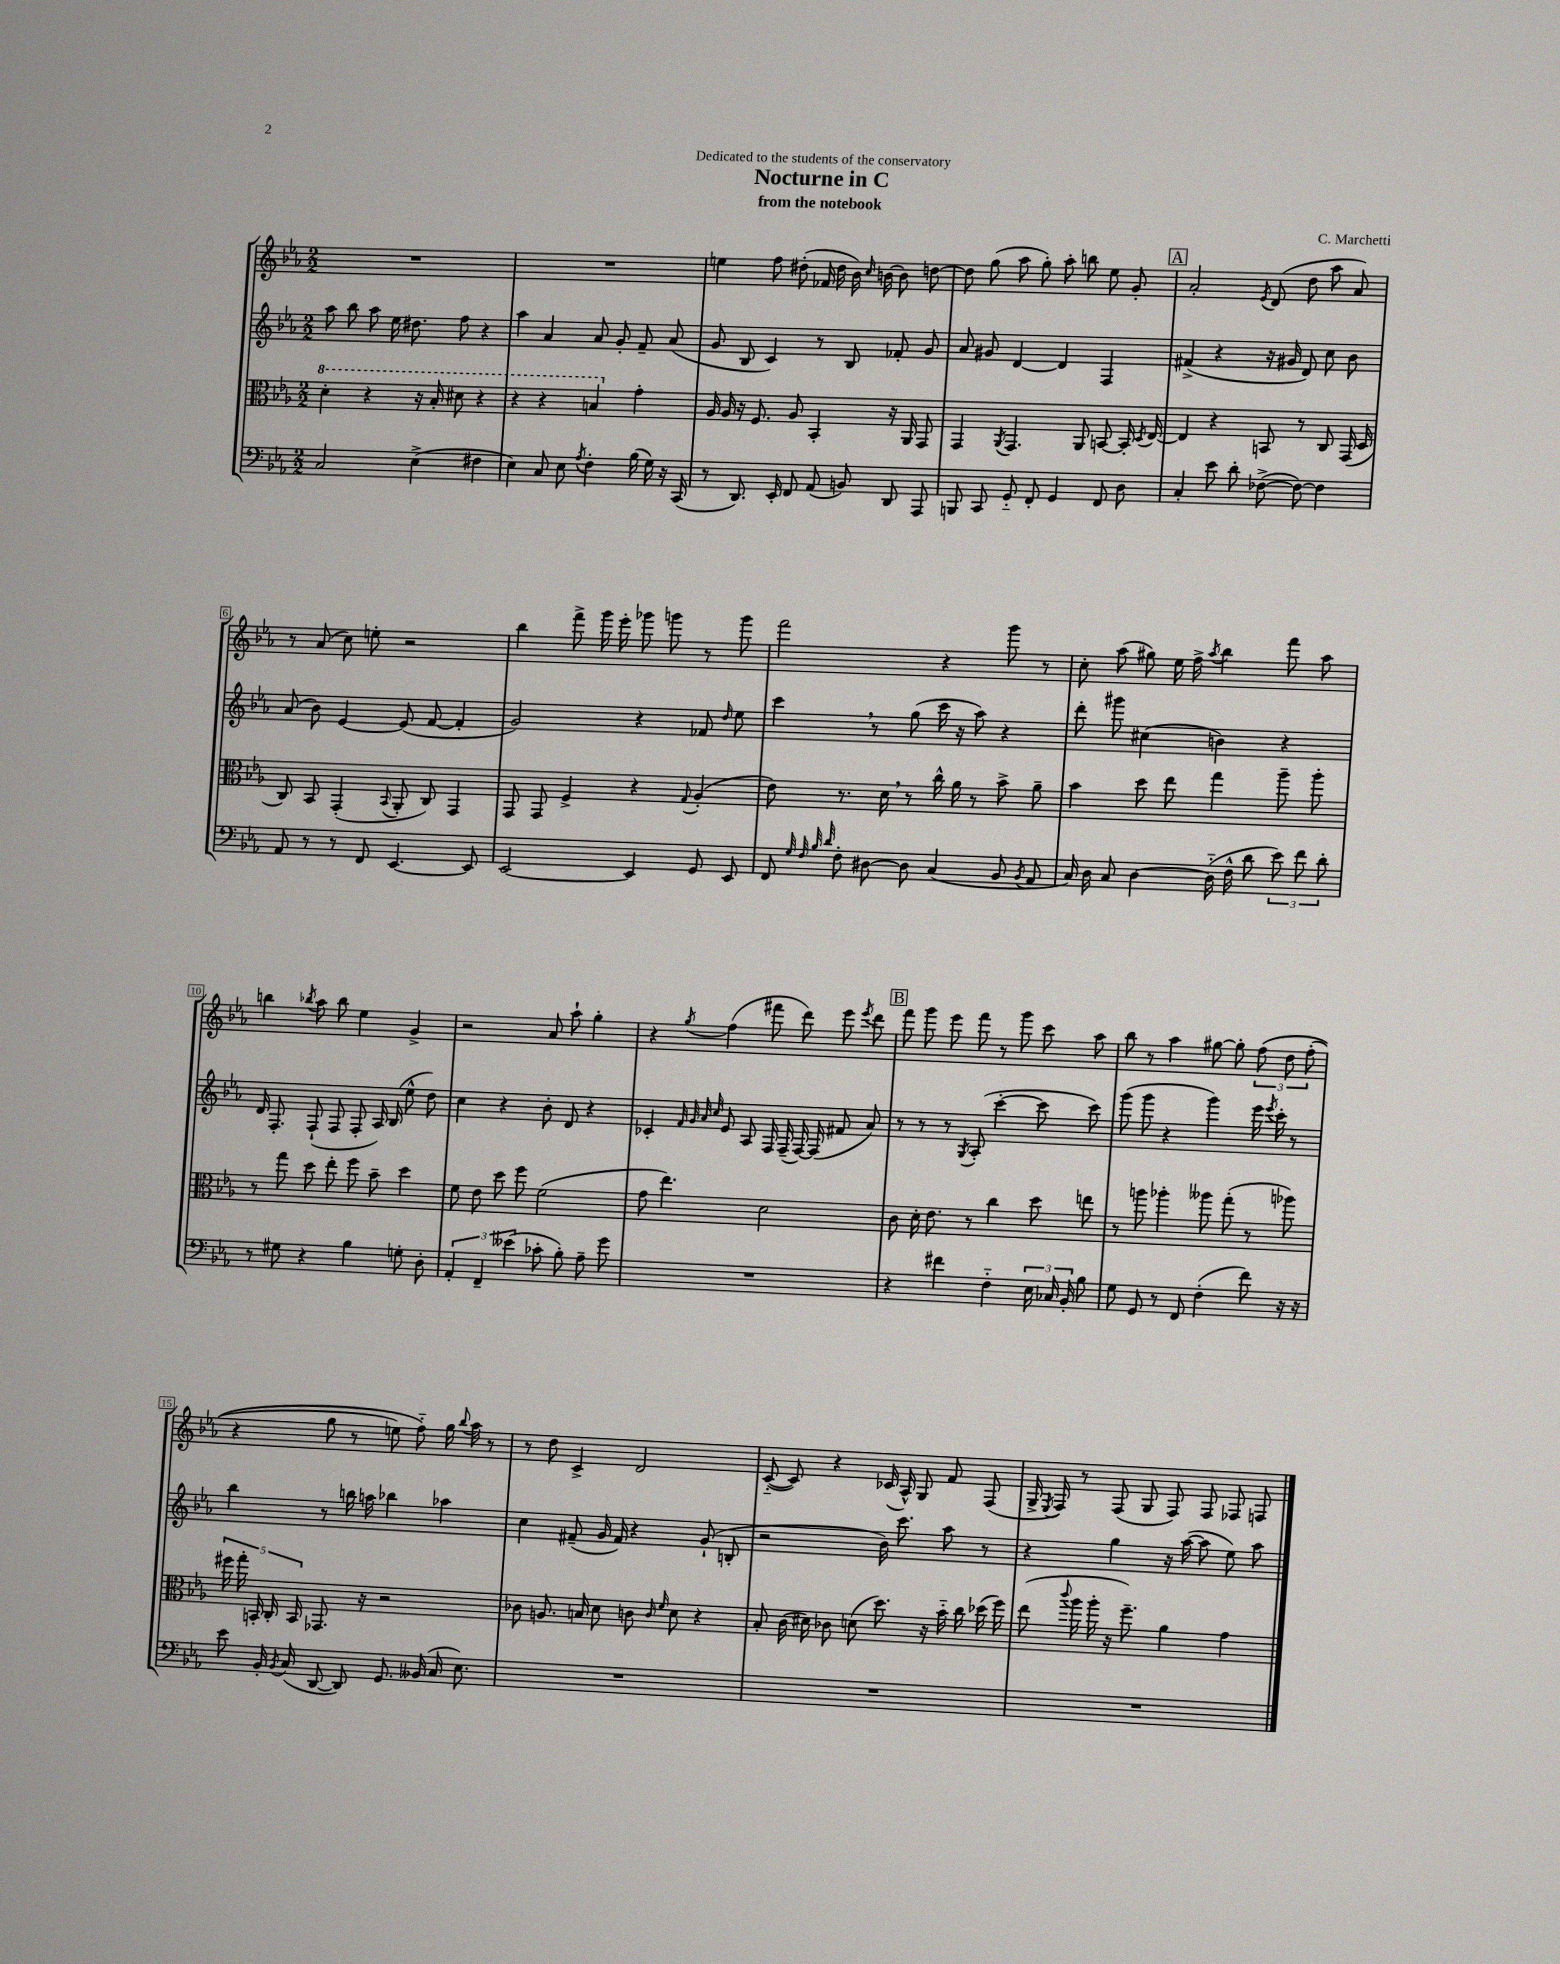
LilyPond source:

\header { title = "Nocturne in C" composer = "C. Marchetti" subtitle = "from the notebook" dedication = "Dedicated to the students of the conservatory" }
<<
\new StaffGroup <<
\new Staff = "s0" {
    \clef treble \key ees \major \numericTimeSignature \time 2/2
    \autoBeamOff R1 |
    R1 |
    e''4 f''8 dis''8-.( fes'16 dis''16 bes'16) \grace { c''16 } b'16~ b'8 d''8~ |
    d''8 g''8( aes''8 g''8-.) aes''8-. b''8 ees''8 g'8-. |
    \mark \markup { \box "A" } aes'2-. \acciaccatura { ees'8 } d'8( d''8 aes''8 aes'8) |
    r8 aes'8( c''8) e''8-. r2 |
    bes''4 f'''8-> g'''16 ees'''16-. ges'''8 g'''8 r8 g'''8 |
    f'''2 r4 g'''8 r8 |
    c''8-. aes''8( gis''8) ees''16 f''16-> \acciaccatura { aes''8 } bes''4 f'''8 aes''8 |
    b''4 \acciaccatura { bes''8 } aes''8 bes''8 ees''4 g'4-> |
    r2 aes'8 aes''8-! g''4-. |
    r4 \acciaccatura { g''8 } f''4( fis'''8 d'''8) ees'''8 \acciaccatura { ees'''8 } d'''8 |
    \mark \markup { \box "B" } f'''8 g'''8 ees'''8 f'''8 r8 g'''8 c'''8 aes''8 |
    bes''8 r8 aes''4 gis''8~ gis''8-. \tuplet 3/2 { f''8\( d''8 f''8-.( } |
    r4 g''8 r8 e''8) f''8-_\) g''16 \appoggiatura { bes''8 } aes''16 r8 |
    r8 d''8 c'4-> d'2 |
    c'8~-_( c'8) r4 ces'16( aes16-^) g8 f'8 f8( |
    g16-> \acciaccatura { ees8 } f16) r8 f8( g8 f8) f8 fes8 f8 \bar "|." |
}
\new Staff = "s1" {
    \clef treble \key ees \major \numericTimeSignature \time 2/2
    \autoBeamOff aes''8 bes''8 aes''8 ees''16 dis''8. f''8 r4 |
    aes''4 aes'4 aes'8 g'8-. f'8-- aes'8( |
    g'8 bes8 c'4) r8 bes8 fes'8-. g'8 |
    aes'8 gis'8 d'4~ d'4 f4 |
    \mark \markup { \box "A" } fis'4->( r4 r16 gis'16 d'8) c''8 bes'8 |
    aes'8( bes'8) ees'4~ ees'8( f'8~ f'4-. |
    g'2) r4 fes'8 \grace { d''16 } ees''8 |
    c'''4 \breathe r8 g''8( c'''16 r16 aes''8) r4 |
    d'''8-. gis'''8 cis''4( b'4) r4 |
    d'16 f8.-. f8-!( f8 f8-. aes16) bes16( ees''8-^ d''8) |
    c''4 r4 bes'8-. d'8 r4 |
    ces'4-. \grace { f'32 g'32 aes'32 c''32 } ees'8 aes8 f16 f16--( f16~) f16( fis'8 aes'8) |
    \mark \markup { \box "B" } r8 r8 r8 \acciaccatura { g8 } aes8-.( c'''4~-. c'''8 c'''8) |
    g'''8( g'''8 r4 g'''4) ees'''16 \acciaccatura { ees'''8 } c'''16-. r8 |
    bes''4 r8 b''16 a''16 bes''4 aes''4 |
    c''4 fis'8--( g'16 fis'16) r4 g'8-!( b8-. |
    r2 bes'16) c'''8. aes''8 r8 |
    r4 g''4 r16 aes''16~( aes''8 ees''8) aes''8 \bar "|." |
}
\new Staff = "s2" {
    \clef alto \key ees \major \numericTimeSignature \time 2/2
    \autoBeamOff \ottava #1 d''4-. r4 r16 bes'16-. dis''8 r4 |
    r4 r4 b'4 \ottava #0 g'4-. |
    aes16 aes16 r16 f8. aes8 bes,4-. r16 aes,16 g,8 |
    g,4 \acciaccatura { aes,8 } g,4. aes,8 b,8~ b,16-. \acciaccatura { d8 } ees16~ |
    \mark \markup { \box "A" } ees4 r4 b,8 r8 c8 g,16( d16 |
    c8) bes,8 g,4-.( \appoggiatura { bes,8 } aes,8-. c8) g,4 |
    g,8 g,8 f4-> r4 \appoggiatura { g8 } aes4-.( |
    ees'8) r8. d'16 \breathe r8 c''16-^ aes'16 r8 bes'8-> aes'8-- |
    bes'4 d''8 ees''8 g''4 aes''8-- aes''8-. |
    r8 g''8 d''8 ees''8-. f''8 bes'8-- d''4 |
    f'8 ees'8 d''8 f''8 f'2( |
    g'8 ees''4.) d'2 |
    \mark \markup { \box "B" } c'8 d'16-. ees'8. r8 c''4 d''8 e''8 |
    r8 a''8 aes''4-. aeses''8 g''8-.( r8 aes''8) |
    \tuplet 5/4 { fis''16 g''16-. b,16-. c16-. b,16 } ges,8. r16 r2 |
    ces'8 a8. b16 d'8 c'8 \grace { c'16 f'16 } d'8 r4 |
    bes8-. c'16( dis'16) ces'8 d'8( d''8.) r16 bes'16-_ c''16 des''16( f''16) |
    ees''8( \appoggiatura { c'''8 } aes''16 aes''16-. r16 f''8.--) aes'4 g'4 \bar "|." |
}
\new Staff = "s3" {
    \clef bass \key ees \major \numericTimeSignature \time 2/2
    \autoBeamOff c2 ees4->( fis4 |
    ees4) c8 ees8 \acciaccatura { aes8 } f4-. bes16( g16) r16 c,16( |
    r8 d,8.) ees,16-. f,8 aes,8( b,8) d,8 aes,,8 |
    b,,8 c,8 g,8-_ f,8-. g,4 f,8 d8 |
    \mark \markup { \box "A" } c4-. ees'8 d'8-. fes8~->( fes8~) fes4 |
    aes,8 r8 r8 f,8 ees,4.~ ees,8 |
    ees,2~ ees,4 g,8 ees,8 |
    f,8 \grace { g32 f32 bes32 d'32 } f8-. dis8~ dis8 c4( bes,8 \acciaccatura { bes,8 } aes,8 |
    c16) d16 c8 d4~ d16-_( f16-^ d'8 \tuplet 3/2 { ees'8) f'8 d'8-. } |
    r8 gis8 r4 bes4 g8-. d8-. |
    \tuplet 3/2 { aes,4-. f,4-- eeses'4( } ces'8-. bes8-.) aes8-- g'8 |
    R1 |
    \mark \markup { \box "B" } r4 fis'4 f4-_ \tuplet 3/2 { ees16 ces16 bes,16-. } bes8 |
    g8 g,8 r8 f,8 f4-.( f'8) r16 r16 |
    ees'8 bes,16-. \acciaccatura { bes,8 } c16( d,8~ d,8) g,8. beses,16( c16 ees8.) |
    R1 |
    R1 |
    R1 \bar "|." |
}
>>
>>
\layout { \context { \Score \override BarNumber.stencil = #(make-stencil-boxer 0.1 0.3 ly:text-interface::print) } }
